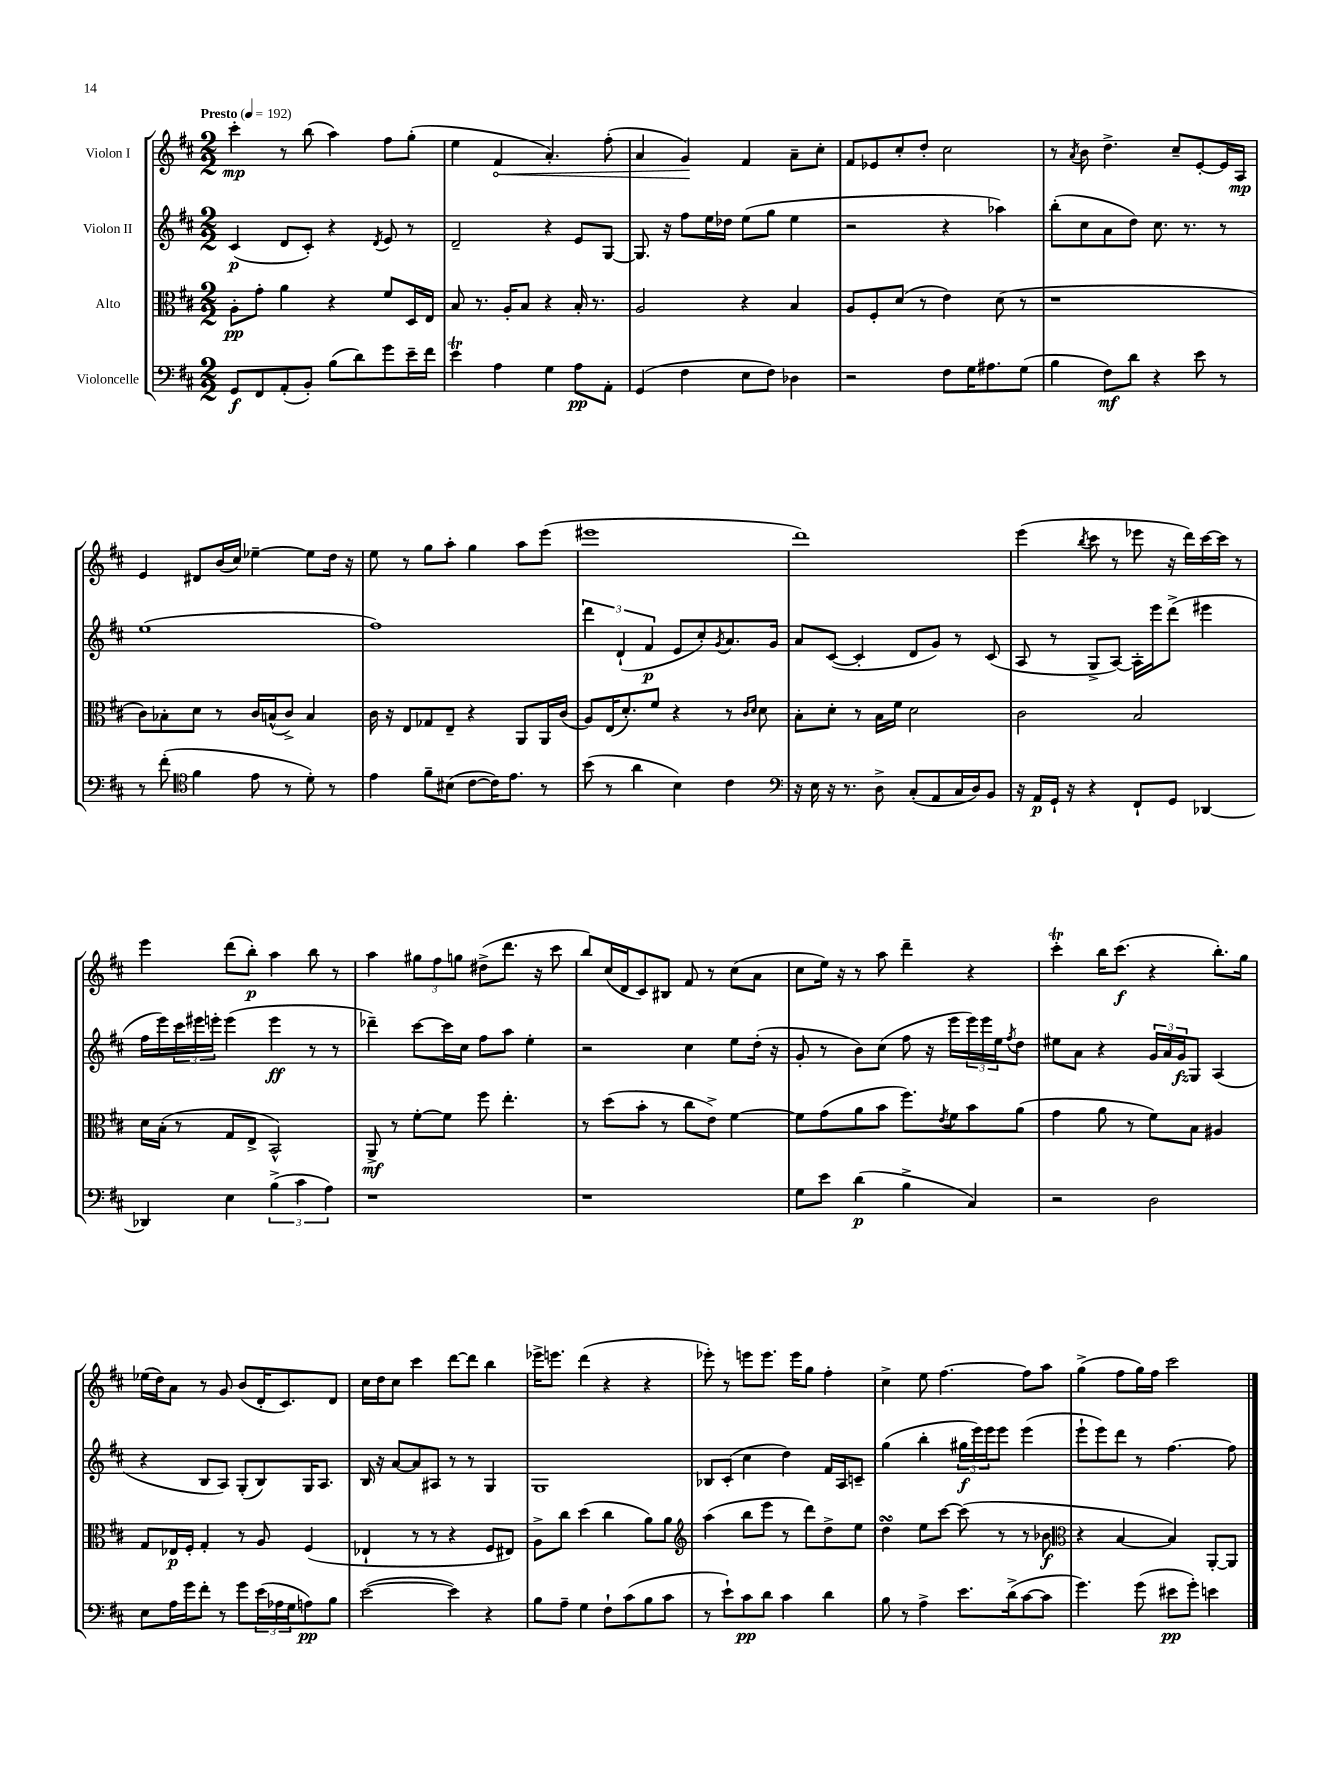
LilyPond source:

<<
\new StaffGroup <<
\new Staff = "s0" \with { instrumentName = "Violon I" } {
    \clef treble \key d \major \numericTimeSignature \time 2/2 \tempo "Presto" 4 = 192
    cis'''4-.\mp r8 b''8( a''4) fis''8 g''8-.( |
    e''4 \once \override Hairpin.circled-tip = ##t fis'4\< a'4.-.) fis''8-.( |
    a'4 g'4\!) fis'4 a'8-- cis''8-. |
    fis'8 ees'8 cis''8-. d''8-. cis''2 |
    r8 \acciaccatura { a'8 } b'8 d''4.-> cis''8-- e'8~-. e'16 a16\mp |
    e'4 dis'8 b'16( cis''16) ees''4~-- ees''8 d''16 r16 |
    e''8 r8 g''8 a''8-. g''4 a''8 e'''8( |
    eis'''1 |
    d'''1) |
    e'''4( \acciaccatura { b''8 } cis'''8 r8 ees'''8 r16 d'''16) cis'''16~ cis'''16 r8 |
    e'''4 d'''8( b''8-.\p) a''4 b''8 r8 |
    a''4 \tuplet 3/2 { gis''8 fis''8 g''8 } dis''8->( d'''8. r16 cis'''8 |
    b''8) cis''16( d'16 cis'8) bis8 fis'8 r8 cis''8( a'8 |
    cis''8 e''16) r16 r8 a''8 d'''4-- r4 |
    cis'''4-.\trill b''16 cis'''8.\f( r4 b''8.-.) g''16 |
    ees''16( d''16) a'8 r8 g'8 b'8( d'16-. cis'8.) d'8 |
    cis''16 d''16 cis''8 cis'''4 d'''8~ d'''8 b''4 |
    ees'''16-> e'''8. d'''4( r4 r4 |
    ees'''8-.) r8 e'''8 e'''8. e'''16 g''8 fis''4-. |
    cis''4-> e''8 fis''4.~ fis''8 a''8 |
    g''4->( fis''8 g''16) fis''16 cis'''2 \bar "|." |
}
\new Staff = "s1" \with { instrumentName = "Violon II" } {
    \clef treble \key d \major \numericTimeSignature \time 2/2
    cis'4\p( d'8 cis'8-.) r4 \acciaccatura { d'8 } e'8 r8 |
    d'2-- r4 e'8 g8~ |
    g8. r16 fis''8 e''16 des''16 e''8( g''8 e''4 |
    r2 r4 aes''4) |
    b''8-.( cis''8 a'8 d''8) cis''8. r8. r8 |
    e''1( |
    fis''1) |
    \tuplet 3/2 { d'''4 d'4-!( fis'4\p } e'8 cis''8-.) \acciaccatura { g'8 } a'8. g'16 |
    a'8 cis'8~( cis'4-. d'8 g'8) r8 cis'8( |
    a8 r8 g8-> a8~) a16-. e'''16 d'''8->( eis'''4 |
    fis''16 e'''16) \tuplet 3/2 { cis'''16 eis'''16 e'''16-. } e'''4( e'''4\ff r8 r8 |
    des'''4--) cis'''8~ cis'''16 cis''16 fis''8 a''8 e''4-. |
    r2 cis''4 e''8 d''16-.( r16 |
    g'8-. r8 b'8) cis''8( fis''8 r16 e'''16 \tuplet 3/2 { e'''16) e'''16 e''16 } \acciaccatura { fis''8 } d''8 |
    eis''8 a'8 r4 \tuplet 3/2 { g'16 a'16 g'16\fz } g8 a4( |
    r4 b8 a8) g8-.( b8) g16 a8. |
    b16 r16 a'8~ a'8 ais8 r8 r8 g4 |
    g1 |
    bes8 cis'8-.( cis''4 d''4) fis'16 a16 c'8-- |
    g''4( b''4-. \tuplet 3/2 { gis''16\f e'''16) e'''16 } e'''8 e'''4( |
    e'''8-! e'''8) d'''8 r8 fis''4.~ fis''8 \bar "|." |
}
\new Staff = "s2" \with { instrumentName = "Alto" } {
    \clef alto \key d \major \numericTimeSignature \time 2/2
    a8-.\pp g'8-. a'4 r4 fis'8 d16 e16 |
    b8 r8. a16-. b8 r4 b16-. r8. |
    a2 r4 b4 |
    a8 fis8-. d'8( r8 e'4) d'8( r8 |
    r1 |
    cis'8) bes8-. d'8 r8 cis'16 b16-^( cis'8->) b4 |
    cis'16 r16 e8 ges8 e8-- r4 a,8 a,16 cis'16( |
    a8) e16( d'8.-.) fis'8 r4 r8 \grace { cis'16 d'16 } d'8 |
    b8-. d'8-. r8 b16 fis'16 d'2 |
    cis'2 b2 |
    d'16 b16-.( r8 g8 e8-> b,2-^) |
    a,8->\mf r8 fis'8~-. fis'8 fis''8 e''4.-. |
    r8 d''8( b'8-. r8 cis''8 e'8->) fis'4~ |
    fis'8 g'8( a'8 b'8 fis''8.) \acciaccatura { e'8 } fis'16 b'8 a'8( |
    g'4 a'8 r8 fis'8) b8 ais4 |
    g8 ees16\p fis16-. g4-. r8 a8 fis4( |
    ees4-! r8 r8 r4 fis8 eis8) |
    a8-> cis''8 d''4( cis''4 a'8) a'8 |
    \clef treble a''4( b''8 e'''8 r8 d'''8) d''8-> e''8 |
    d''4\turn e''8 cis'''8~ cis'''8( r8 r8 bes'8\f |
    \clef alto r4 b4~ b4) a,8~-. a,8 \bar "|." |
}
\new Staff = "s3" \with { instrumentName = "Violoncelle" } {
    \clef bass \key d \major \numericTimeSignature \time 2/2
    g,8\f fis,8 a,8-.( b,8-.) b8( d'8) g'8 e'16-- fis'16 |
    e'4\trill a4 g4 a8\pp a,8-. |
    g,4( fis4 e8 fis8) des4 |
    r2 fis8 g16 ais8. g8( |
    b4 fis8\mf) d'8 r4 e'8 r8 |
    r8 fis'8-.( \clef tenor fis'4 e'8 r8 d'8-.) r8 |
    e'4 fis'8-- bis8( cis'8~ cis'16) e'8. r8 |
    b'8( r8 a'4 b4) cis'4 |
    \clef bass r16 e16 r16 r8. d8-> cis8-.( a,8 cis16 d16) b,8 |
    r16 a,16\p g,16-! r16 r4 fis,8-! g,8 des,4~ |
    des,4 e4 \tuplet 3/2 { b4->( cis'4 a4) } |
    r1 |
    r1 |
    g8 e'8 d'4\p( b4-> cis4) |
    r2 d2 |
    e8 a16 g'16 fis'8-. r8 g'8 \tuplet 3/2 { e'16( aes16 g16 } a8\pp) b8 |
    e'2~( e'4) r4 |
    b8 a8-- g4 fis8-! cis'8( b8 cis'8 |
    r8 e'8-!) cis'8\pp d'8 cis'4 d'4 |
    b8 r8 a4-> e'8. d'16->( cis'8~ cis'8 |
    g'4.) g'8( eis'8\pp g'8-.) e'4 \bar "|." |
}
>>
>>
\layout { \context { \Score \remove "Bar_number_engraver" } }
